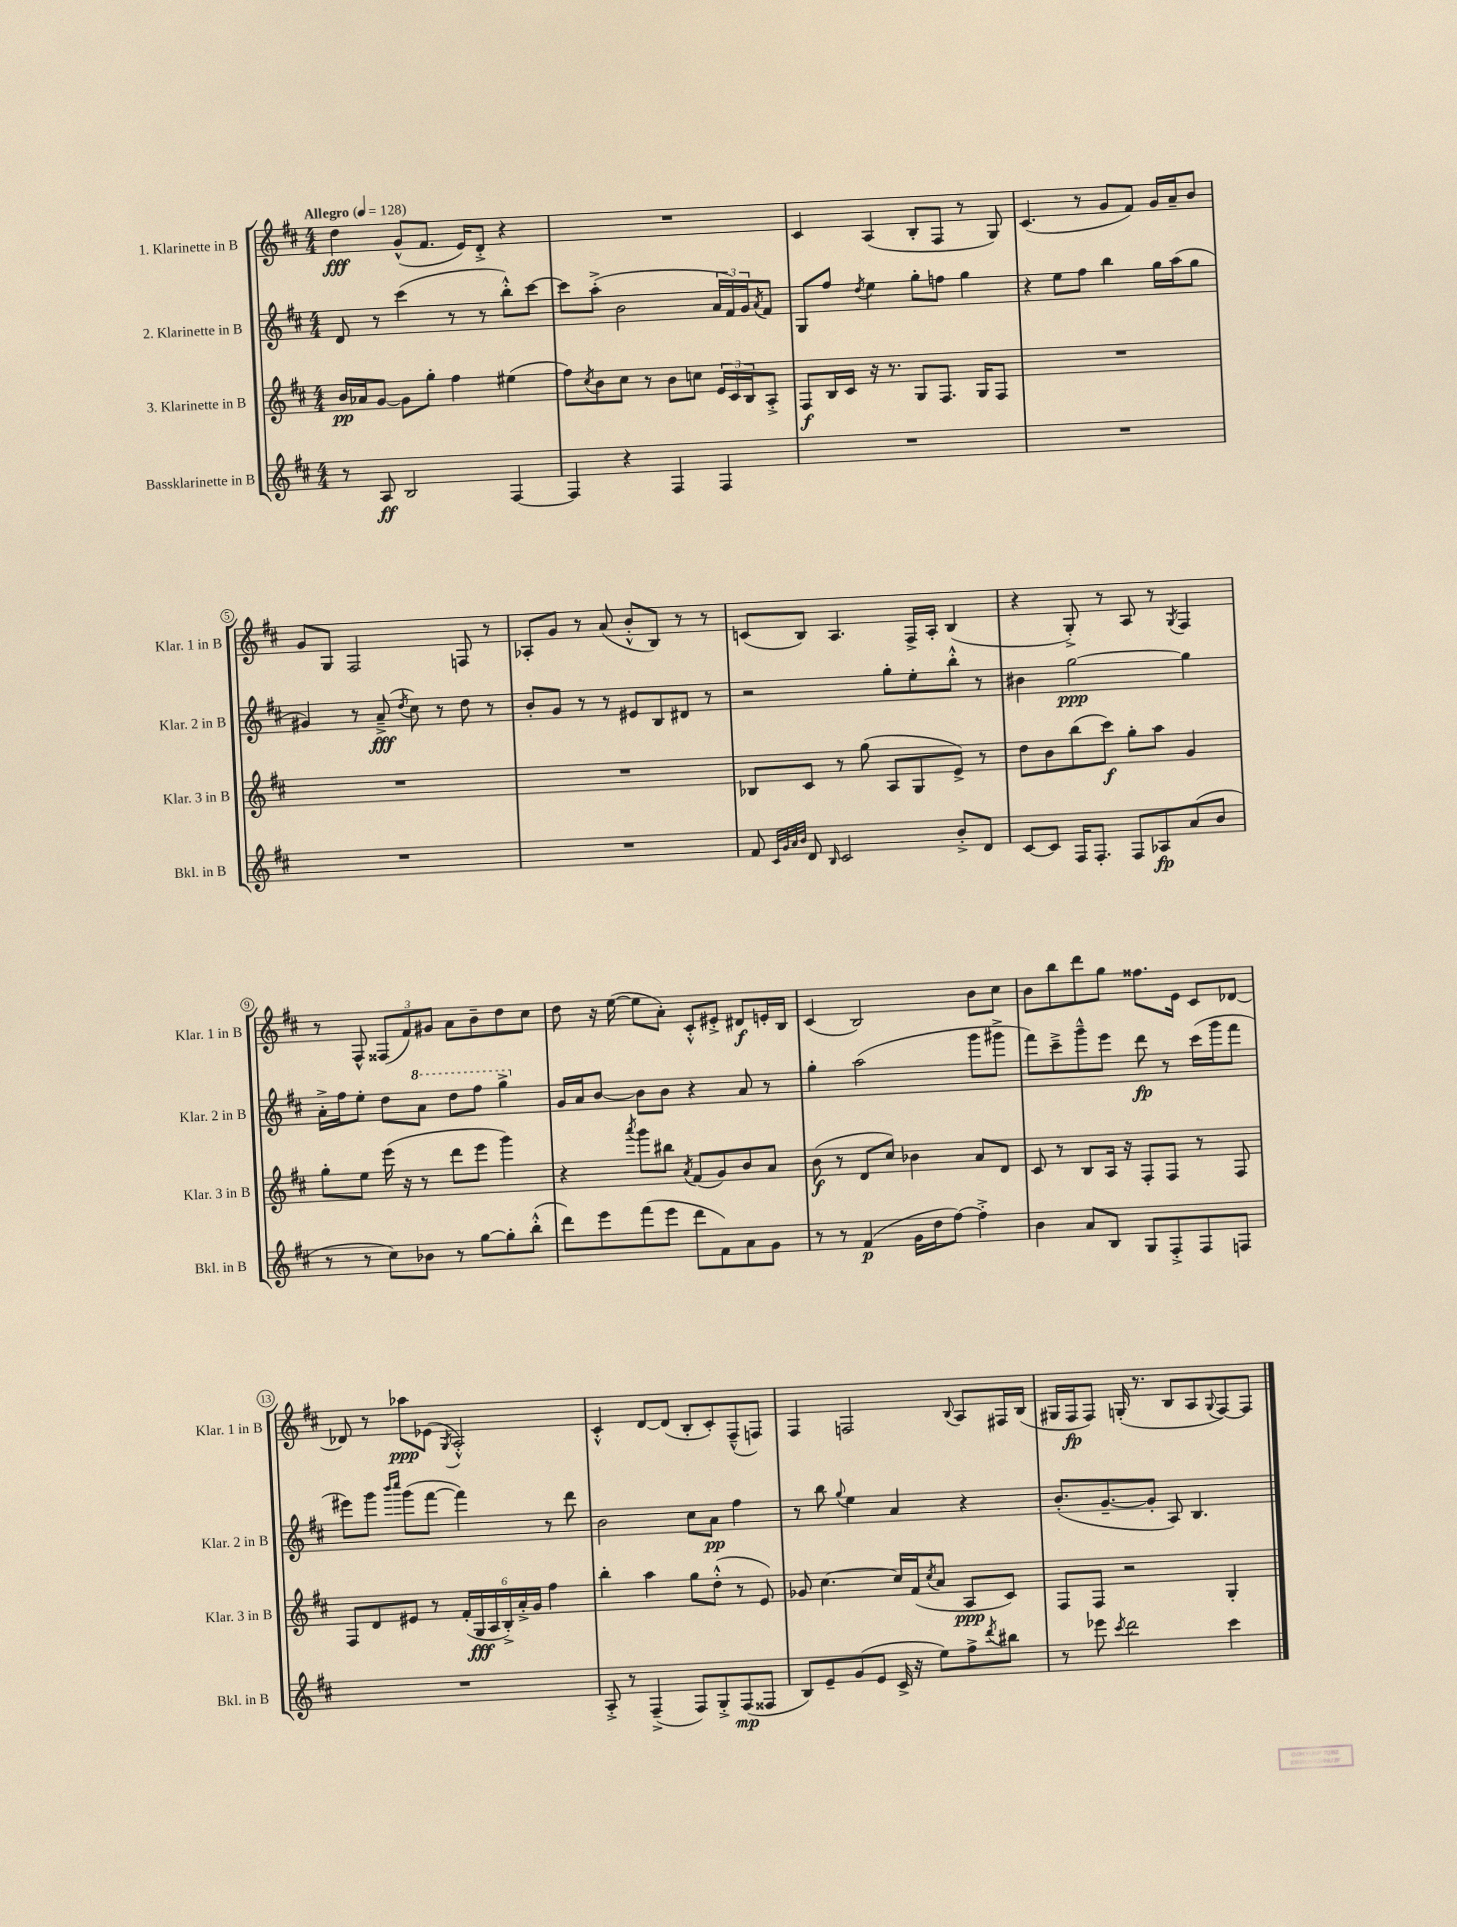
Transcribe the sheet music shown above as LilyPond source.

<<
\new StaffGroup <<
\new Staff = "s0" \with { instrumentName = "1. Klarinette in B" shortInstrumentName = "Klar. 1 in B" } {
    \clef treble \key d \major \numericTimeSignature \time 4/4 \tempo "Allegro" 4 = 128
    d''4\fff g'8-^( fis'8. e'16) d'8-.-> r4 |
    R1 |
    cis'4 a4( b8-. fis8 r8 g8) |
    cis'4.( r8 g'8 fis'8) g'16 a'16-- b'8 |
    g'8 g8 fis2 f8 r8 |
    aes8-. g'8 r8 a'8( b'8-.-^ b8) r8 r8 |
    c'8( b8) a4. fis16-> a16-. b4( |
    r4 g8-.->) r8 a8 r8 \acciaccatura { g8 } fis4 |
    r8 fis8-^ \tuplet 3/2 { fisis8( fis'8) gis'8 } a'8 b'8-- d''8 cis''8 |
    d''8 r16 e''16~( e''8 a'8-.) cis'8-.-^ eis'8-.-> dis'8\f e'16-. b16 |
    cis'4( b2) b'8 cis''8 |
    b'8 b''8 d'''8 g''8 fisis''8. e'16 cis'8 des'8~ |
    des'8 r8 aes''8\ppp ees'8( \acciaccatura { g8 } a2-.-^) |
    cis'4-.-^ d'8~ d'8( b8-. cis'8-.) fis8---^( f8) |
    fis4 f2 \appoggiatura { b8 } a8 fis16 b16( |
    gis16 fis16\fp fis8) g16-.( r8. b8 a8 \appoggiatura { g8 } fis8~) fis8 \bar "|." |
}
\new Staff = "s1" \with { instrumentName = "2. Klarinette in B" shortInstrumentName = "Klar. 2 in B" } {
    \clef treble \key d \major \numericTimeSignature \time 4/4
    d'8 r8 cis'''4( r8 r8 b''8-.-^) cis'''8~ |
    cis'''8 a''8-.->( b'2 \tuplet 3/2 { a'16 fis'16) g'16 } \acciaccatura { a'8 } fis'8 |
    g8 fis''8 \acciaccatura { d''8 } e''4 g''8-. f''8 g''4 |
    r4 e''8 fis''8 b''4 g''16 a''16( g''8 |
    gis'4) r8 a'8--->\fff( \acciaccatura { d''8 } cis''8) r8 d''8 r8 |
    b'8-. g'8 r8 r8 eis'8 b8 dis'8 r8 |
    r2 g''8-. e''8-. b''8-.-^ r8 |
    bis'4 g''2~\ppp g''4 |
    a'16-.-> fis''16 e''8-. d''8 \ottava #1 a''8 d'''8 fis'''8 g'''4-> \ottava #0 |
    g'16 a'16 b'8~ b'8 b'8 r4 a'8 r8 |
    g''4-. a''2( g'''8 gis'''8-> |
    fis'''8) cis'''8---> g'''8---^ e'''8 d'''8\fp r8 cis'''16( g'''16 fis'''8 |
    eis'''8) g'''8 \grace { b'''16 cis''''16 } g'''8( fis'''8~ fis'''4) r8 d'''8 |
    b'2 cis''8 a'8\pp fis''4 |
    r8 b''8 \appoggiatura { g''8 } e''4 a'4 r4 |
    b'8.-.( g'8.~-- g'8-. a8) b4. \bar "|." |
}
\new Staff = "s2" \with { instrumentName = "3. Klarinette in B" shortInstrumentName = "Klar. 3 in B" } {
    \clef treble \key d \major \numericTimeSignature \time 4/4
    b'16\pp aes'16 g'8~ g'8 g''8-. fis''4 eis''4( |
    fis''8) \acciaccatura { cis''8 } b'8 cis''8 r8 b'8 c''8 \tuplet 3/2 { e'16 cis'16 b16 } a8-.-> |
    fis8\f b16 cis'16 r16 r8. g8 fis8. g16 fis8 |
    R1 |
    R1 |
    R1 |
    bes8 cis'8 r8 g''8( a8 g8 e'8->) r8 |
    d''8 b'8 b''8( cis'''8\f) g''8-. a''8 g'4 |
    g''8-. e''8 e'''16( r16 r8 d'''8 e'''8 g'''4) |
    r4 \acciaccatura { a'''8 } g'''8 bis''8 \acciaccatura { a'8 } fis'8( g'8) b'8 a'8 |
    b'8\f( r8 d'8 cis''8) bes'4 a'8 d'8 |
    cis'8 r8 b8 a16 r16 fis8-. fis8 r8 fis8 |
    fis8 d'8 eis'8 r8 \tuplet 6/4 { fis'16-.( g16\fff a16 b16-.->) a'16-.-> g'16 } fis''4 |
    b''4-. a''4 g''8 d''8-.-^( r8 e'8) |
    ges'8 cis''4.~ cis''16 fis'16( \acciaccatura { cis''8 } a'8 a8\ppp cis'8) |
    fis8 fis8 r2 g4-. \bar "|." |
}
\new Staff = "s3" \with { instrumentName = "Bassklarinette in B" shortInstrumentName = "Bkl. in B" } {
    \clef treble \key d \major \numericTimeSignature \time 4/4
    r8 a8\ff b2 fis4~ |
    fis4 r4 fis4 fis4 |
    R1 |
    R1 |
    R1 |
    R1 |
    fis'8 \grace { cis'32 g'32 a'32 b'32 } d'8 \grace { b16 } cis'2 b'8-.-> d'8 |
    cis'8~ cis'8 fis16 fis8.-. fis8 aes8\fp a'8( b'8 |
    r8 r8 cis''8) bes'8 r8 g''8~ g''8-. b''8-.-^( |
    d'''8) e'''8 fis'''8( e'''8 d'''8 fis'8) a'8 g'8 |
    r8 r8 fis'4\p( g'16 d''16 fis''8~) fis''4-.-> |
    b'4 a'8 b8 g8 fis8-.-> fis8 f8 |
    R1 |
    a8-.-> r8 fis4--->( fis8) g8-.-> fis8\mp( fisis8 |
    b8) e'8-- g'8( e'8 cis'16-> r16 e''8) fis''8-> \acciaccatura { d'''8 } bis''8 |
    r8 ees'''8 \acciaccatura { cis'''8 } d'''2 cis'''4 \bar "|." |
}
>>
>>
\layout { \context { \Score \override BarNumber.stencil = #(make-stencil-circler 0.1 0.3 ly:text-interface::print) } }
